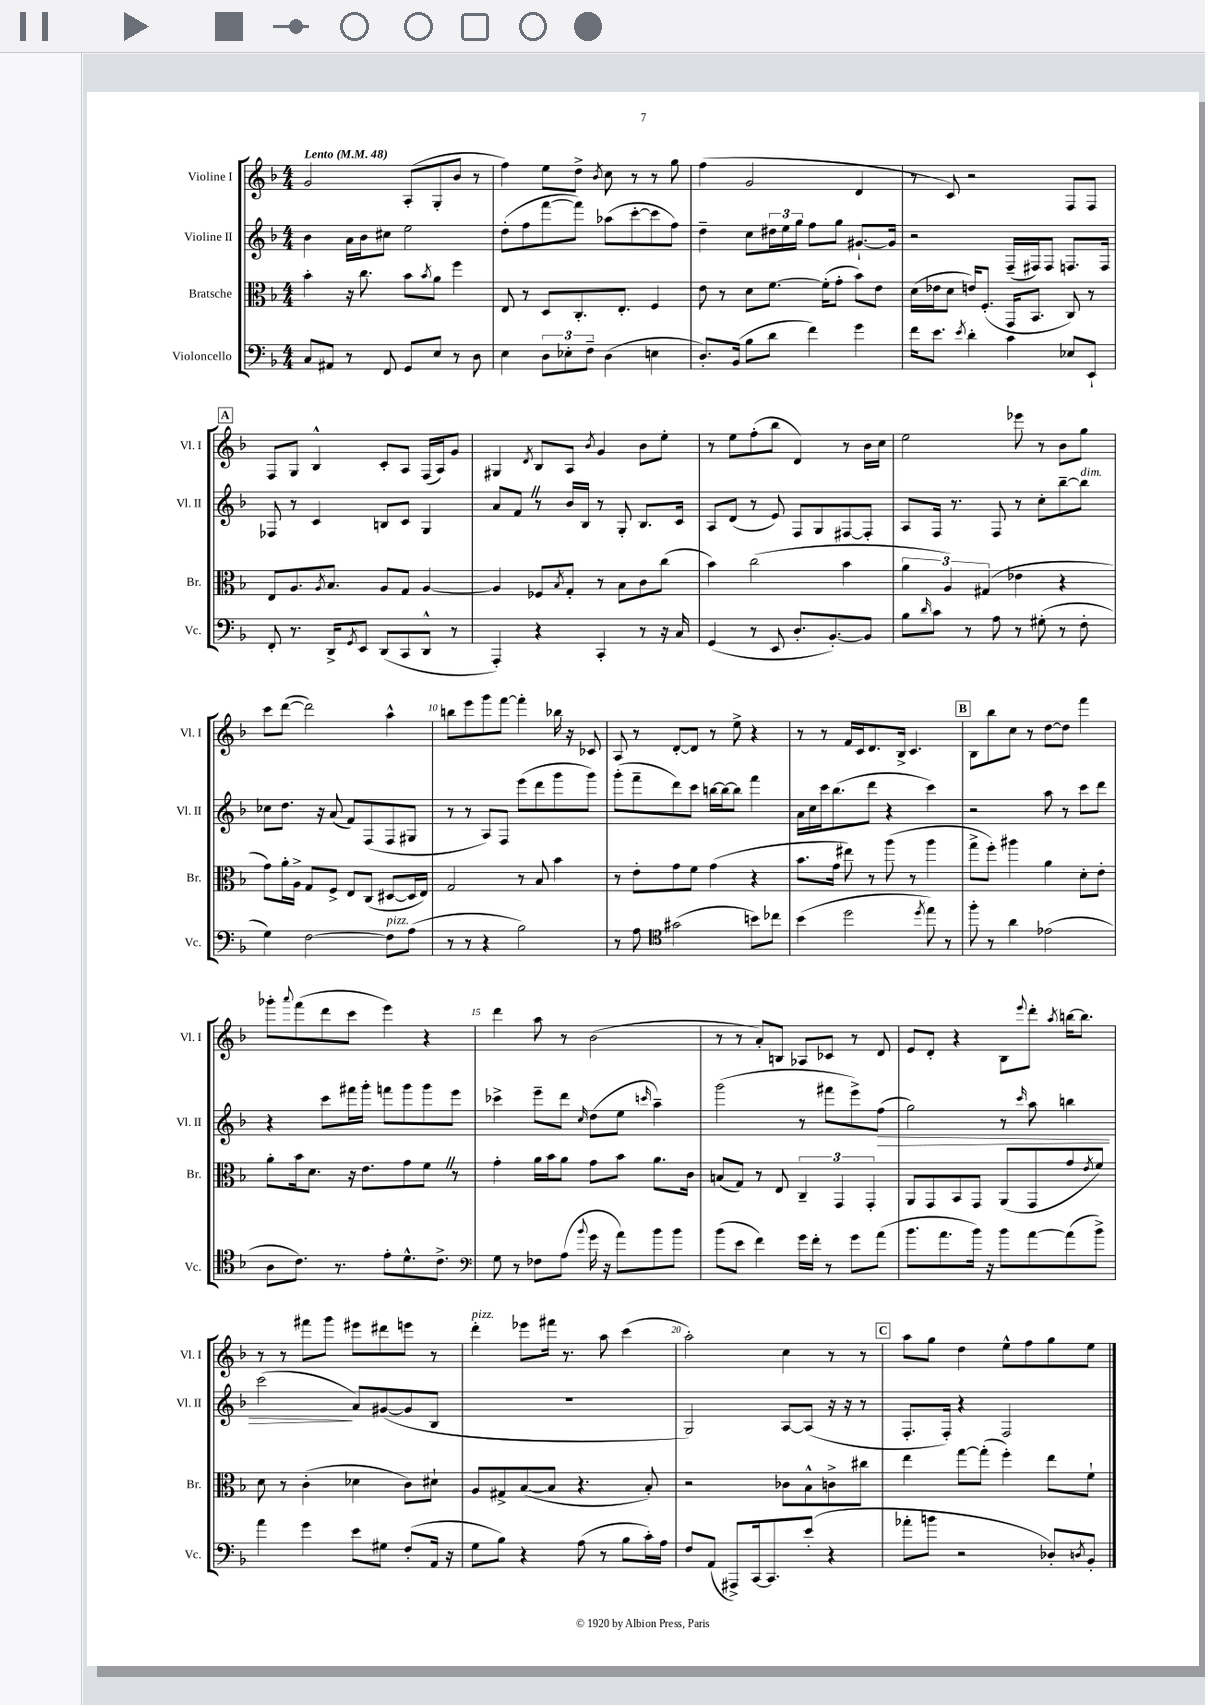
<<
\new StaffGroup <<
\new Staff = "s0" \with { instrumentName = "Violine I" shortInstrumentName = "Vl. I" } {
    \clef treble \key f \major \numericTimeSignature \time 4/4 \tempo "Lento" 4 = 48
    g'2 a8-.( g8-. bes'8 r8 |
    f''4) e''8 d''8-> \acciaccatura { bes'8 } c''8 r8 r8 g''8 |
    f''4( g'2 d'4 |
    r8 c'8) r2 f8 f8 |
    \mark \markup { \box "A" } f8 g8 bes4-^ c'8-. a8 f16( a16) g'8 |
    gis4 \acciaccatura { d'8 } bes8 a8 \acciaccatura { bes'8 } g'4 bes'8 e''8-. |
    r8 e''8 f''8-.( bes''8 d'4) r8 bes'16 c''16 |
    e''2 ees'''8 r8 bes'8 g''8 |
    c'''8 d'''8~( d'''2) a''4-^ |
    b''8 e'''8 g'''8 f'''8~ f'''4-. bes''16 r16 ces'8 |
    a8 r8 d'8~-. d'8 r8 e''8-> r4 |
    r8 r8 f'16 c'16 d'8. bes16-> c'4. |
    \mark \markup { \box "B" } bes8 bes''8 c''8 r8 d''8~ d''8 f'''4 |
    ges'''8-. \appoggiatura { a'''8 } f'''8( d'''8 c'''8 e'''4) r4 |
    d'''4 a''8 r8 bes'2( |
    r8 r8 a'8-.) b8 aes8 ces'8 r8 d'8 |
    e'8 d'8-. r4 bes8 \appoggiatura { e'''8 } d'''8-. \acciaccatura { a''8 } b''16~ b''8. |
    r8 r8 fis'''8 g'''8 eis'''8 dis'''8 e'''8 r8 |
    d'''4-.^\markup { \italic "pizz." } ees'''8 fis'''16 r8. a''8 c'''4( |
    a''2-.) c''4 r8 r8 |
    \mark \markup { \box "C" } a''8 g''8 d''4 e''8-^ f''8 g''8 e''8 \bar "|." |
}
\new Staff = "s1" \with { instrumentName = "Violine II" shortInstrumentName = "Vl. II" } {
    \clef treble \key f \major \numericTimeSignature \time 4/4
    bes'4 a'16 bes'16 cis''8 e''2 |
    d''8-.( f''8 f'''8~ f'''8) aes''8( c'''8~-. c'''8 f''8) |
    d''4-- c''8 \tuplet 3/2 { dis''16 e''16 g''16 } f''8 g''8 gis'8.~-! gis'16 |
    r2 f16--( fis16) fis8 f8. f16 |
    \mark \markup { \box "A" } fes8 r8 c'4 b8 c'8 g4 |
    a'8 f'8 \once \override BreathingSign.text = \markup { \musicglyph "scripts.caesura.straight" } \breathe r8 bes'16 bes16 r8 g8-. bes8. c'16 |
    a8 d'8( r8 e'8) f8 g8 fis8~ fis8-. |
    a8 f16 r8. f8 r8 c''8-. bes''8~-- bes''8^\markup { \italic "dim." } |
    ces''8 d''8. r16 a'8( f'8) f8( f8 gis8 |
    r8 r8 a8) f8 e'''8( d'''8 g'''8 g'''8) |
    g'''8-.( f'''8-- d'''8) c'''8 b''16~ b''16~ b''8 f'''4 |
    a'16 c''16 c'''16 bes''8.( d'''8 r4 c'''4) |
    \mark \markup { \box "B" } r2 a''8 r8 c'''8 d'''8 |
    r4 c'''8 fis'''16 g'''16-. f'''8 g'''8 g'''8 e'''8 |
    ces'''4-> e'''8-- d'''8 \grace { c''16 } d''8( e''8 \grace { c'''16 } a''4--) |
    g'''2( r8 fis'''8 e'''8->) f''8\>( |
    g''2) r8 \grace { c'''16 } a''8 b''4 |
    c'''2\!( a'8) gis'8~( gis'8 bes8 |
    R1 |
    g2) a8~ a8( r16 r16 r8 |
    \mark \markup { \box "C" } f8.-. f16-.) r4 f2 \bar "|." |
}
\new Staff = "s2" \with { instrumentName = "Bratsche" shortInstrumentName = "Br." } {
    \clef alto \key f \major \numericTimeSignature \time 4/4
    bes'4-. r16 c''8. bes'8 \acciaccatura { bes'8 } a'8 f''4 |
    e8 r8 d8 c8.-. e8.-. f4 |
    e'8 r8 d'8 f'8.~ f'16-.( g'8-. bes'8) e'8 |
    d'16( ees'16 d'8 e'16) f8.-.( g,16 bes,8. c8) r8 |
    \mark \markup { \box "A" } e8 a8. \acciaccatura { a8 } bes8. a8 g8 a4~ |
    a4 fes8 \acciaccatura { bes8 } g8-. r8 bes8 c'8 c''8( |
    bes'4) c''2( bes'4 |
    \tuplet 3/2 { a'4 a4) gis4( } ees'4 r4 |
    g'8) a'16-. a16-> g8 f8-> e8 c8( dis8~ dis16 e16) |
    g2 r8 bes8 bes'4 |
    r8 e'8-. g'8 f'8 g'4( r4 |
    bes'8. g'16 eis''8) r8 a''8( r8 a''4 |
    \mark \markup { \box "B" } g''8-> f''8-.) ais''4 a'4 d'8-. e'8-. |
    a'8-. bes'16 d'8. r16 e'8. g'8 f'8 \once \override BreathingSign.text = \markup { \musicglyph "scripts.caesura.straight" } \breathe r8 |
    g'4-. a'16 bes'16 a'8 g'8 bes'8 a'8. c'16 |
    b8( g8) r8 e8 \tuplet 3/2 { c4-- g,4 g,4-. } |
    a,8 g,8 bes,8 g,8 a,8( g,8 g'8 \acciaccatura { e'8 } f'8) |
    d'8 r8 c'4-.( des'4 c'8) dis'8-! |
    a8 gis8-> bes8~( bes8 r4. bes8-.) |
    r2 ces'8 bes8-^ c'8-> cis''8 |
    \mark \markup { \box "C" } e''4 g''8~ g''8-.( f''4-.) e''8 f'8-! \bar "|." |
}
\new Staff = "s3" \with { instrumentName = "Violoncello" shortInstrumentName = "Vc." } {
    \clef bass \key f \major \numericTimeSignature \time 4/4
    c8 ais,8 r8 f,8 g,8 e8 r8 d8 |
    e4 \tuplet 3/2 { d8 ees8-. f8-- } d4( e4 |
    d8.-.) bes,16( bes8 d'8 f'4) g'4 |
    f'16 e'8. \acciaccatura { e'8 } d'4-. c'4 ees8 e,8-! |
    \mark \markup { \box "A" } f,8-. r8. d,16-> \acciaccatura { g,8 } e,8 d,8( c,8 d,8-^ r8 |
    a,,4-.) r4 c,4-. r8 r16 c16 |
    g,4( r8 e,8 d8.-. bes,8.~-.) bes,8 |
    bes8 \grace { d'16 } c'8 r8 a8 r8 gis8-.( r8 f8-. |
    g4) f2~ f8^\markup { \italic "pizz." } a8( |
    r8 r8 r4 bes2) |
    r8 a8 \clef tenor gis'2( b'8) ces''8 |
    bes'4( d''2 \acciaccatura { d''8 } e''8) r8 |
    \mark \markup { \box "B" } f''8-. r8 a'4 ees'2( |
    a8 c'8.) r8. e'8-. d'8.-^ c'8.-> |
    \clef bass g8 r8 fes8 a8( \appoggiatura { bes'8 } g'16 r16 a'8) bes'8 bes'8 |
    bes'8( e'8 f'4) g'16 f'16-. r8 g'8 a'8( |
    bes'8. a'8. bes'16) r16 bes'8 a'8~ a'8( bes'8->) |
    a'4 g'4 e'8 gis8 f8-.( a,16 r16 |
    g8 bes8) r4 a8( r8 bes8 c'16-.) a16 |
    f8 a,8( ais,,8->) c,16~ c,8. e'8-.( r4 |
    \mark \markup { \box "C" } aes'8-. b'8 r2 des8-.) \acciaccatura { d8 } bes,8-. \bar "|." |
}
>>
>>
\layout { \context { \Score \override BarNumber.break-visibility = ##(#f #t #t) barNumberVisibility = #(every-nth-bar-number-visible 5) } }
